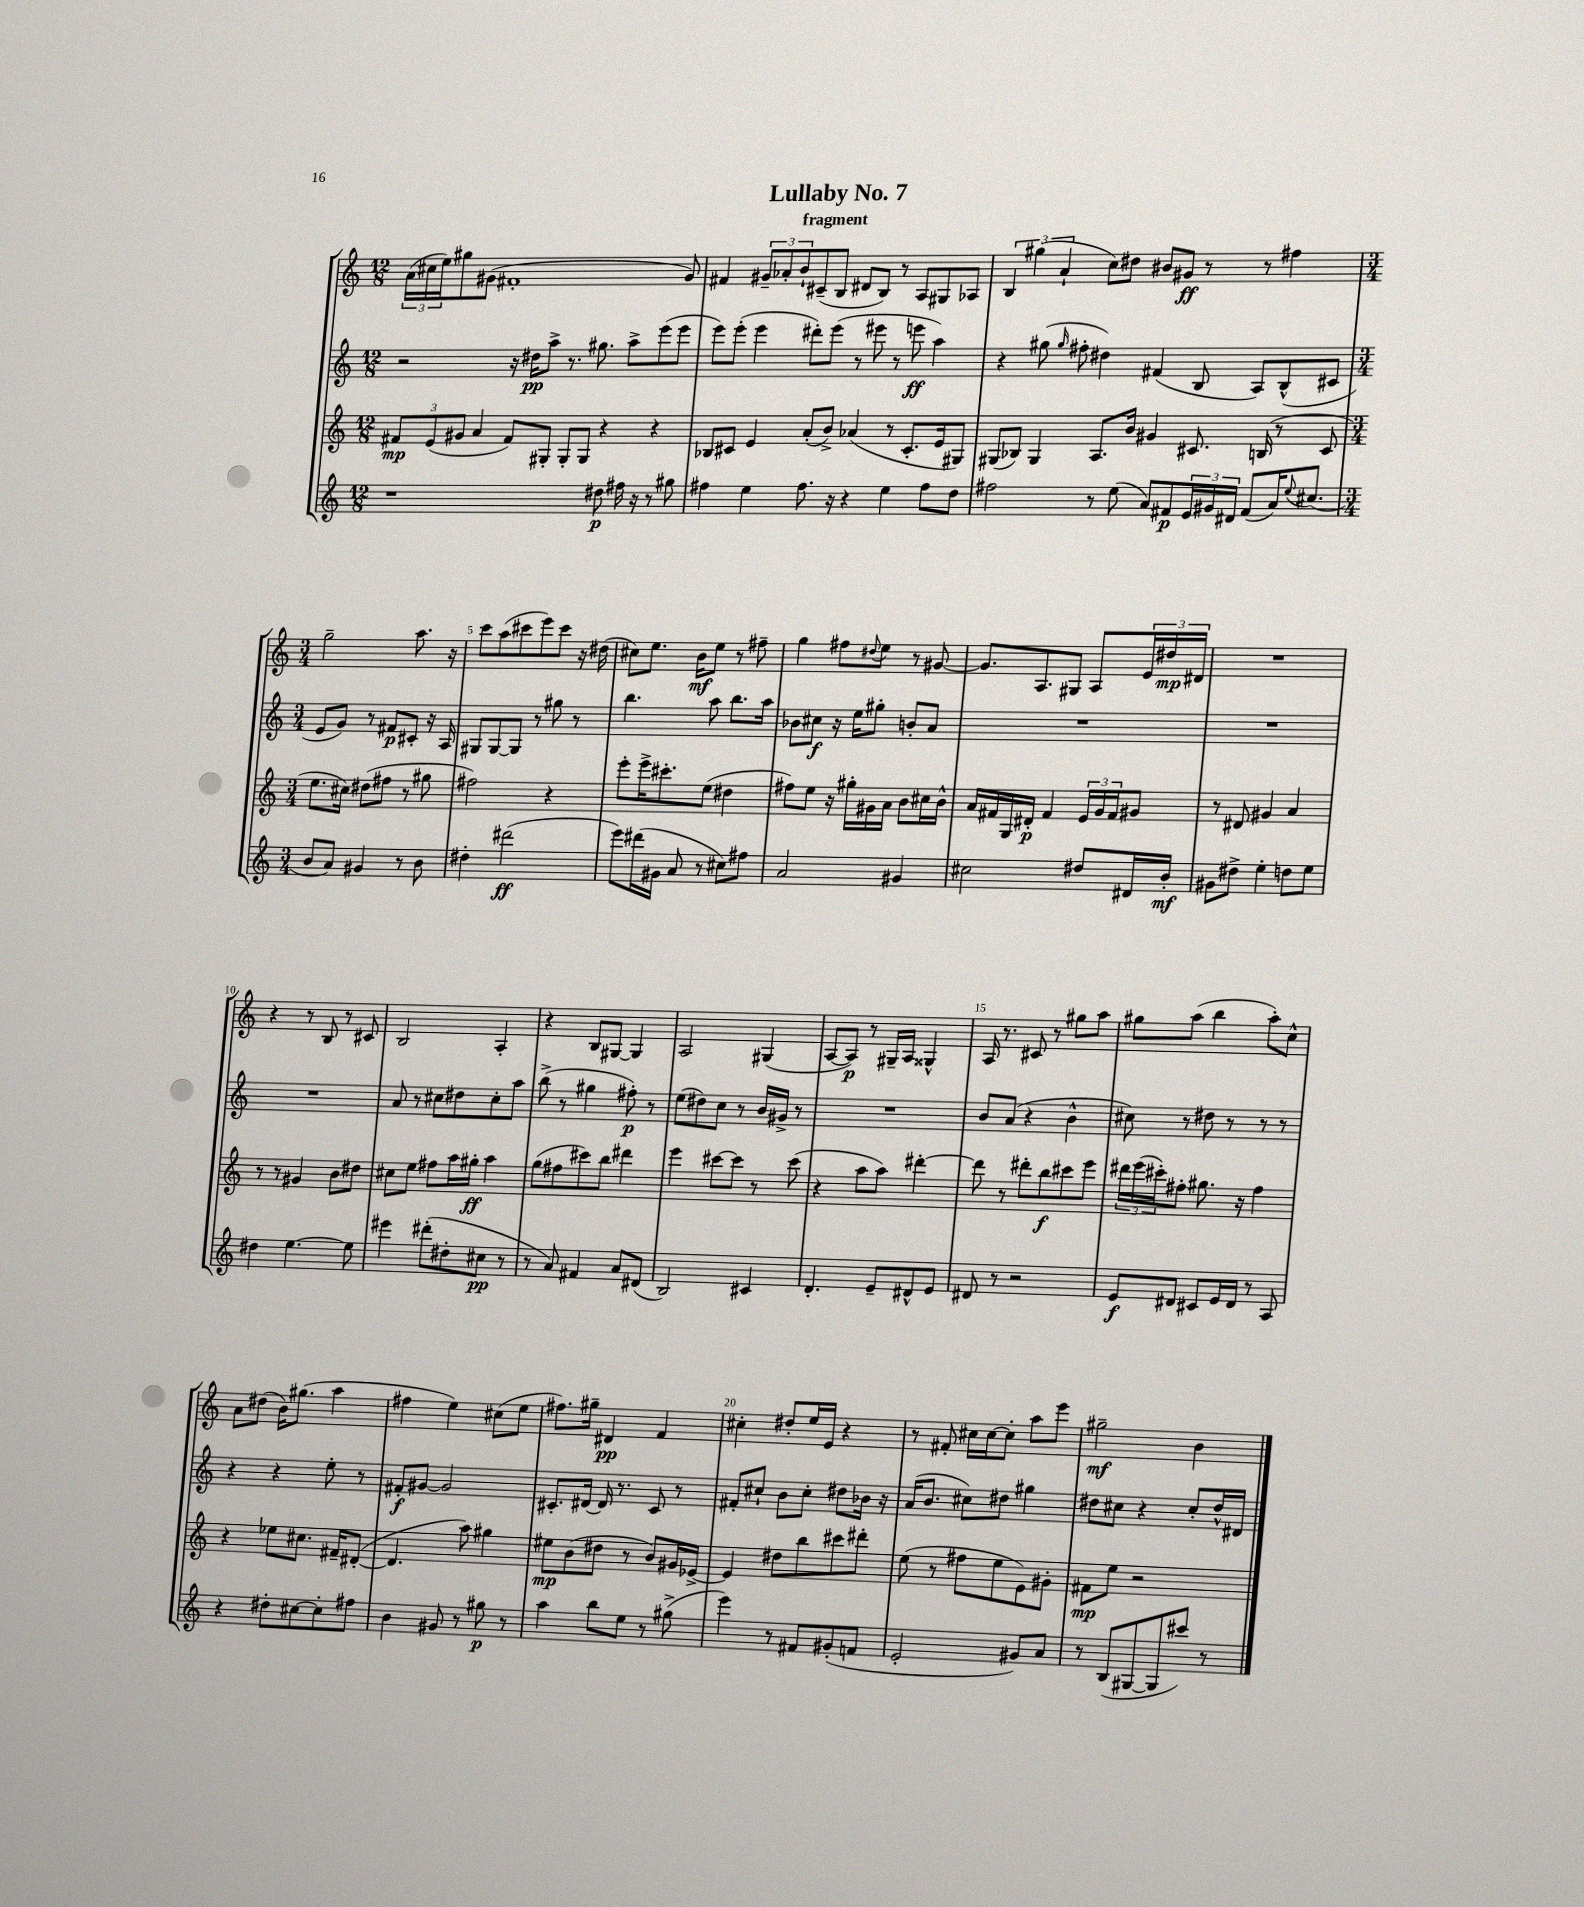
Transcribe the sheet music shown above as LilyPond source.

\header { title = "Lullaby No. 7" subtitle = "fragment" }
<<
\new StaffGroup <<
\new Staff = "s0" {
    \clef treble \key c \major \numericTimeSignature \time 12/8
    \tuplet 3/2 { a'16( cis''16 e''16) } gis''8 gis'8( fis'1-. gis'8) |
    fis'4 \tuplet 3/2 { gis'8-- aes'8-. b'8-! } cis'8--( b8 dis'8 b8) r8 a8 gis8 aes8 |
    \tuplet 3/2 { b4 gis''4( a'4-! } c''8) dis''8 bis'8 gis'8\ff r8 r8 fis''4 |
    \numericTimeSignature \time 3/4 g''2-- a''8. r16 |
    c'''8 a''8( cis'''8 e'''8) cis'''8 r16 dis''16( |
    cis''8) e''8. b'16\mf e''8 r8 fis''8-- |
    g''4 fis''8 \appoggiatura { dis''8 } e''8 r8 gis'8~ |
    gis'8. a8. gis8 a8 \tuplet 3/2 { e'16 dis''16\mp dis'16 } |
    R2. |
    r4 r8 b8 r8 cis'8 |
    b2 a4-. |
    r4 b8 gis8~ gis4 |
    a2 gis4( |
    a8~ a8\p) r8 gis16-- a16 gisis4-^ |
    a16 r8. cis'8 r8 gis''8 a''8 |
    gis''8 a''8( b''4 a''8-.) c''8-^ |
    a'8 dis''8( b'16) gis''8.( a''4 |
    fis''4 e''4) cis''8( e''8 |
    fis''8.) gis''16-- dis'4\pp f'4 |
    cis''4-. dis''8-. e''16 e'16 r4 |
    r8 fis'8-. cis''16 cis''16~ cis''8-. a''8 e'''8 |
    gis''2--\mf b'4 \bar "|." |
}
\new Staff = "s1" {
    \clef treble \key c \major \numericTimeSignature \time 12/8
    r2 r16 dis''16\pp a''8-> r8. gis''8. a''8-> e'''8( e'''8 |
    e'''8) e'''8-.( e'''4 dis'''8-.) e'''8( r8 eis'''8 r8 e'''8\ff a''4) |
    r4 gis''8( \grace { gis''16 } fis''8-. dis''4) fis'4( b8 a8) b8-^( cis'8 |
    \numericTimeSignature \time 3/4 e'8 g'8) r8 fis'8\p cis'8-. r16 a16 |
    gis8 gis8~ gis8 r8 gis''8 r8 |
    b''4. a''8 b''8. a''16 |
    bes'8 cis''8\f r16 e''16 gis''8-. b'8-. a'8 |
    R2. |
    R2. |
    R2. |
    a'8 r8 cis''8 dis''8 cis''8-. a''8 |
    b''8->( r8 gis''4 fis''8-.\p) r8 |
    e''8( dis''8) c''8 r8 b'16 gis'16-> r8 |
    R2. |
    b'8 a'8( r4 b'4-^ |
    cis''8) r8 dis''8 r8 r8 r8 |
    r4 r4 e''8-. r8 |
    fis'8-.\f gis'8~ gis'2 |
    cis'8.-. dis'16~ dis'16 r8. cis'8 r8 |
    fis'8-. cis''8-! b'8 cis''8-. dis''8 bes'16 r16 |
    a'16( b'8. cis''8) dis''8 gis''4 |
    dis''8 cis''8 r4 cis''8-. dis''16-^ dis'16 \bar "|." |
}
\new Staff = "s2" {
    \clef treble \key c \major \numericTimeSignature \time 12/8
    \tuplet 3/2 { fis'8\mp e'8( gis'8 } a'4 fis'8) gis8-. gis8-. gis8 r4 r4 |
    bes8 cis'8 e'4 a'8-.( b'8->) aes'4( r8 cis'8.-. e'16 gis8) |
    gis8( bes8) gis4 a8. b'16 gis'4 cis'8. b16( r8 cis'8 |
    \numericTimeSignature \time 3/4 e''8. cis''16) dis''8( fis''8 r8 gis''8 |
    fis''2) r4 |
    e'''8-. e'''16-> cis'''8.-. e''8( dis''4 |
    fis''8) e''8 r16 gis''16-. gis'16 a'16 b'8 cis''16 b'16-^ |
    a'16 fis'16 g16 dis'16-.\p fis'4 \tuplet 3/2 { e'16 g'16 fis'16 } gis'8 |
    r8 dis'8 gis'4 a'4 |
    r8 r8 gis'4 b'8 dis''8 |
    cis''8 e''8 fis''8 a''16 gis''16-.\ff a''4 |
    g''8( fis''8 cis'''8) b''8 dis'''4 |
    e'''4 cis'''8~ cis'''8 r8 cis'''8( |
    r4 a''8 a''8) dis'''4~-. |
    dis'''8 r8 dis'''8-. b''8\f cis'''8 e'''8 |
    \tuplet 3/2 { dis'''16 e'''16( cis'''16-.) } fis''8-. gis''8. r16 fis''4 |
    r4 ees''8 cis''8. fis'16-- dis'8~-.( |
    dis'4. a''8) gis''4 |
    eis''8\mp b'8( dis''8 r8 b'8) gis'16 ees'16~-> |
    ees'4 dis''8 b''8 cis'''8 dis'''8-. |
    e''8( r8 fis''8 e''8 e'8) gis'8-. |
    fis'8\mp e''8 r2 \bar "|." |
}
\new Staff = "s3" {
    \clef treble \key c \major \numericTimeSignature \time 12/8
    r1 dis''8\p fis''16 r16 r8 gis''8 |
    fis''4 e''4 fis''8. r16 r4 e''4 fis''8 d''8 |
    fis''2 r8 e''8( a'8) fis'8\p \tuplet 3/2 { e'16 gis'16 dis'16 } fis'8( a'16) \appoggiatura { e''8 } cis''8.( |
    \numericTimeSignature \time 3/4 b'8 a'8) gis'4 r8 b'8 |
    dis''4-. dis'''2\ff( |
    e'''8) dis'''16( gis'16 a'8 r8 cis''8) fis''8 |
    a'2 gis'4 |
    cis''2 dis''8 dis'16 b'16-.\mf |
    gis'8 dis''8-> e''4-. d''8 e''8 |
    dis''4 e''4.~ e''8 |
    eis'''4 dis'''8-.( dis''8-. cis''8\pp r8 |
    r8 a'8) fis'4 a'8 dis'8( |
    b2) cis'4 |
    d'4.-. e'8-- dis'8-^ e'8 |
    dis'8 r8 r2 |
    e'8\f dis'8 cis'8 e'16 dis'16 r8 a8 |
    r4 dis''8-. cis''8~ cis''8-. fis''8 |
    b'4 gis'8 r8 gis''8\p r8 |
    a''4 b''8 e''8 r8 gis''8->( |
    e'''4) r8 fis'8 gis'8-.( f'8 |
    e'2-. gis'8) a'8 |
    r8 b8( gis8~ gis8 cis'''8) r8 \bar "|." |
}
>>
>>
\layout { \context { \Score \override BarNumber.break-visibility = ##(#f #t #t) barNumberVisibility = #(every-nth-bar-number-visible 5) } }
